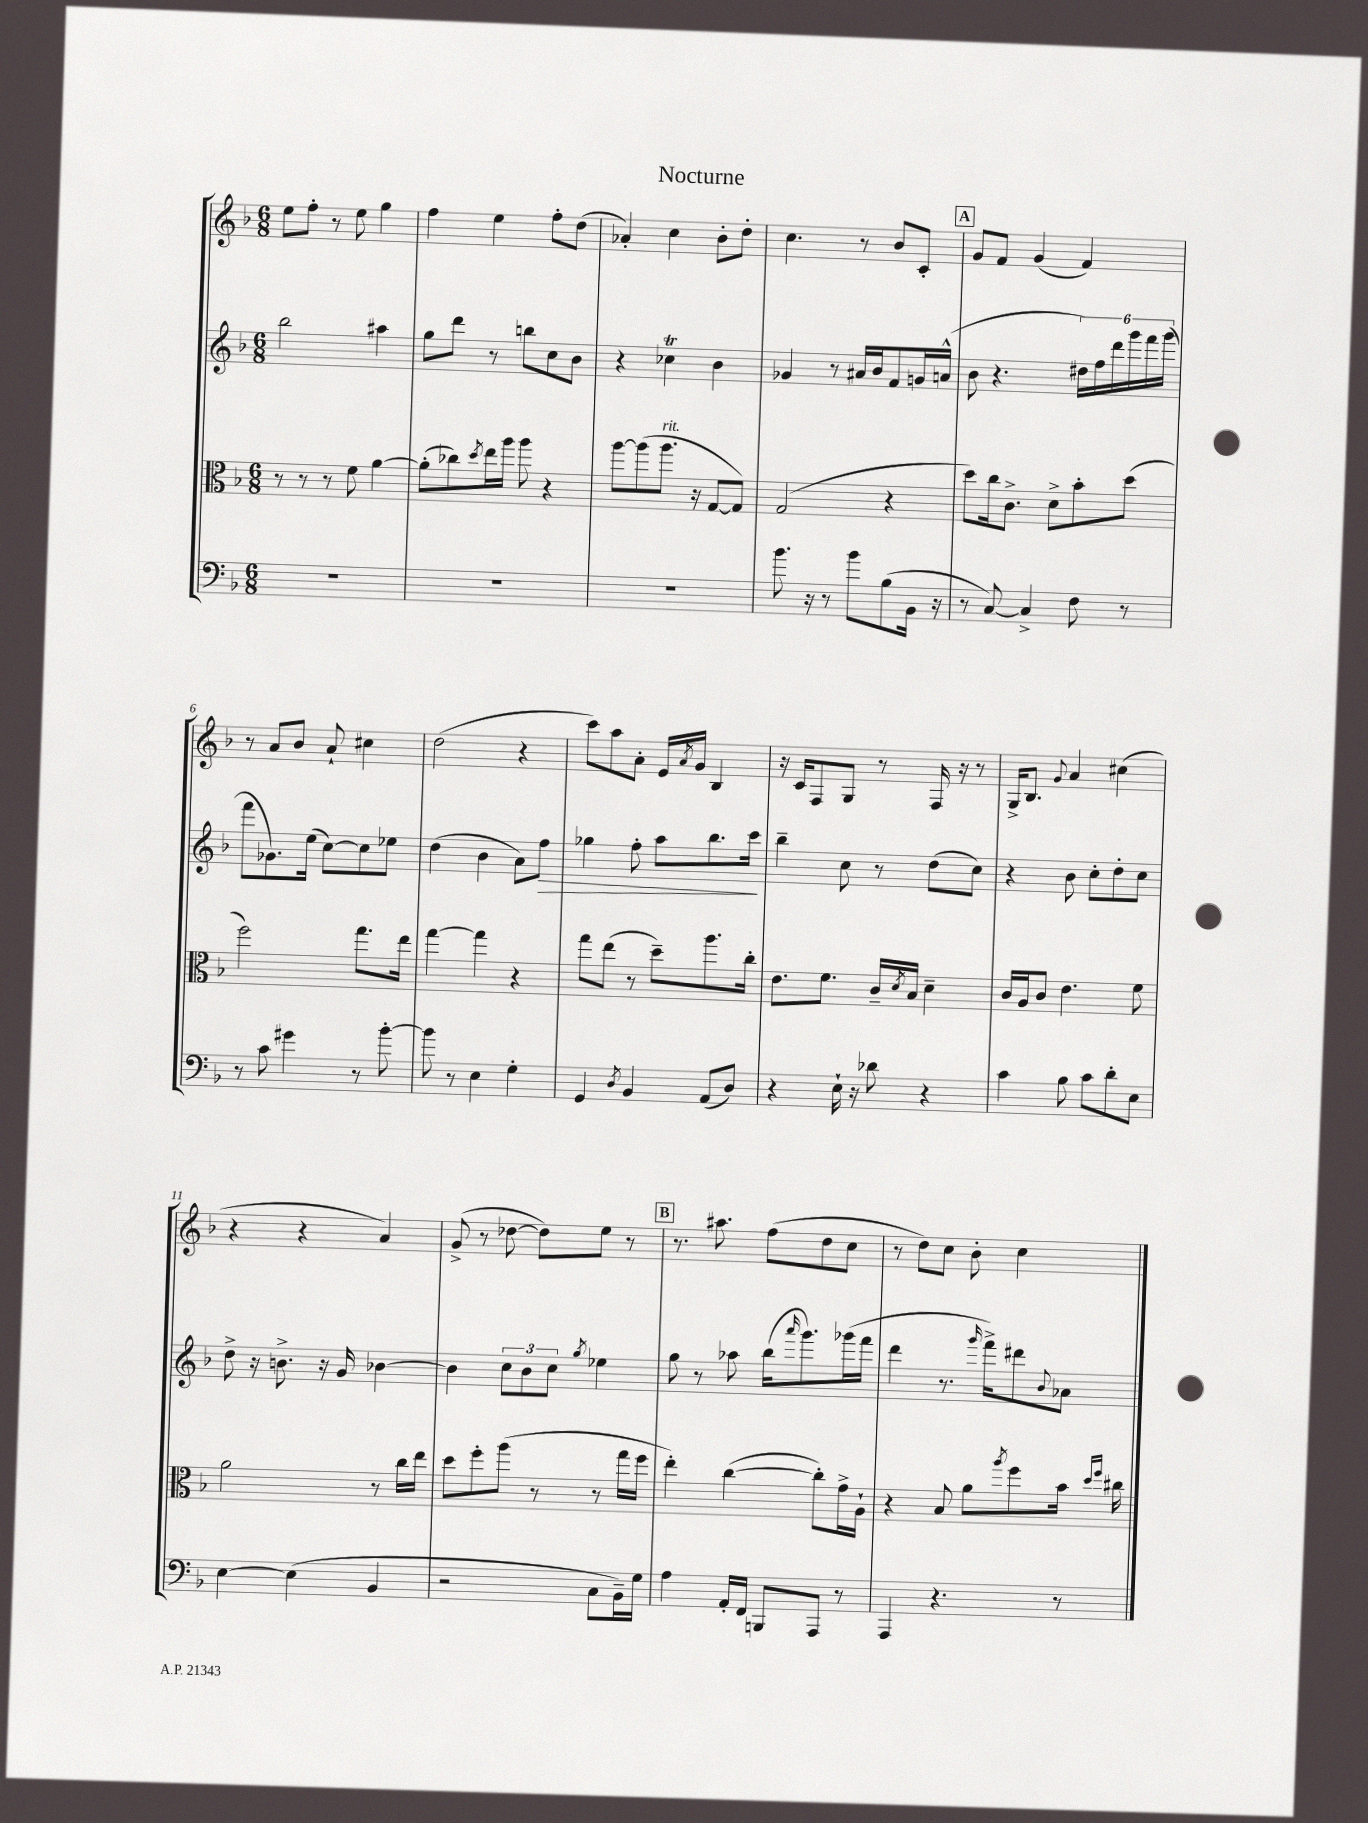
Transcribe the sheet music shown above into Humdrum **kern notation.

**kern	**kern	**kern	**kern
*staff4	*staff3	*staff2	*staff1
*clefF4	*clefC3	*clefG2	*clefG2
*k[b-]	*k[b-]	*k[b-]	*k[b-]
*M6/8	*M6/8	*M6/8	*M6/8
2.r	8r	2bb-\	8ee\L
.	8r	.	8ff'\J
.	8r	.	8r
.	8f\	.	8ee\
.	[4a\	4aa#\	4gg\
=	=	=	=
2.r	(8a'\]L	8gg\L	4ff\
.	8cc-\)	8ddd\J	.
.	8qdd/	.	.
.	16ee\L	8r	4ee\
.	16aa\JJ	.	.
.	8aa\	8bb\L	.
.	4r	8cc\	8ff'\L
.	.	8b-\J	(8dd\J
=	=	=	=
2.r	[8aa\L	4r	4a-'/)
.	(8aa\]	.	.
.	8.aa\J	4cc-\	4cc\
.	16r	.	.
.	[8G/L	4b-\	8b-'\L
.	8G/]J)	.	8dd'\J
=	=	=	=
8.b-\	(2G/	4g-/	4.cc\
16r	.	.	.
8r	.	8r	.
8b-\L	.	16a#/LL	8r
.	.	16b-/J	.
(8B-\	4r	8f/	8b-/L
16BB-\Jk	.	16g/L	8c'/J
16r	.	(16a^^/JJ	.
=	=	=	=
8r	8dd\L)	8b-\	8g/L
[8C/)	16cc\k	4.r	8f/J
.	8.c^\J	.	.
4C^/]	.	.	(4g/
.	8d^\L	.	.
8F\	8b-'\	24dd#\LL)	4f/)
.	.	24ff\	.
.	.	24ddd\	.
8r	(8dd\J	24ggg\	.
.	.	24fff\	.
.	.	(24ggg\JJ	.
=	=	=	=
8r	2ff\)	8fff\L	8r
8c\	.	8.g-\)	8a/L
4g#\	.	.	8b-/J
.	.	(16ee\Jk	.
.	.	[8cc\L)	8a`/
8r	8.gg\L	8cc\]	4cc#\
[8b-'\	.	8ee-\J	.
.	16ee\Jk	.	.
=	=	=	=
8b-\]	[4gg\	(4dd\	(2dd\
8r	.	.	.
4E\	4gg\]	4b-\	.
4G'\	4r	8a\L)	4r
.	.	8ff\J	.
=	=	=	=
4GG/	8gg\L	4gg-\	8ccc\L)
.	(8ee\J	.	8aa\
8qD/	.	.	.
4BB-/	8r	8ff'\	8a'\J
.	8dd~\L)	8aa\L	16e/LL
.	.	.	8qa/
.	.	.	16g/JJ
(8AA/L	8.aa\	8.bb-\	4B-/
8D/J)	.	.	.
.	16cc'\Jk	16ccc\Jk	.
=	=	=	=
4r	8.e\L	4bb-~\	16r
.	.	.	16c/LK
.	.	.	8F/
.	8.f\J	.	.
16E`\	.	8cc\	8G/J
16r	.	.	.
8d-\	16c~/LL	8r	8r
.	8qd/	.	.
.	16B-/JJ	.	.
4r	4d~\	(8dd\L	16F/
.	.	.	16r
.	.	8cc\J)	8r
=	=	=	=
4c\	16c/LL	4r	16G^/LK
.	16A/J	.	8.B-/J
.	8c/J	.	.
.	.	.	8qqg/
8B-\	4.e\	8b-\	4a/
8c\L	.	8cc'\L	.
8d'\	.	8dd'\	(4cc#\
8E\J	8f\	8cc\J	.
=	=	=	=
[4E\	2a\	8dd^\	4r
.	.	16r	.
.	.	8.b^\	.
(4E\]	.	.	4r
.	.	16r	.
.	.	16g/	.
4BB-/	8r	[4b-\	4a/)
.	16cc\LL	.	.
.	16ee\JJ	.	.
=	=	=	=
2r	8dd\L	4b-\]	(8g^/
.	8ff'\	.	8r
.	(8aa\J	12cc\L	[8dd-\
.	.	12b-\	.
.	8r	.	8dd-\]L)
.	.	12cc\J	.
.	.	8qgg/	.
8C\L	8r	4ee-\	8ee\J
16BB-~\L)	16gg\LL	.	8r
16G\JJ	16ff\JJ	.	.
=	=	=	=
4A\	4ee'\)	8gg\	8.r
.	.	8r	.
.	.	.	8.aa#\
16AA'/LL	([4cc\	8aa-\	.
16FF/JJ	.	.	.
8BBB/L	.	(16bb-\LK	(8ff\L
.	.	16qqaaa/	.
.	.	8.ggg\)	.
8AAA/J	8cc'\]L)	.	8dd\
8r	16g^\L	(16ggg-\L	8cc\J
.	16A`\JJ	16fff\JJ	.
=	=	=	=
4AAA/	4r	4ddd\	8r
.	.	.	8dd\L)
4.r	8B-/	8.r	8cc\J
.	8a\L	.	8b-'\
.	.	16qqggg/	.
.	.	16fff^\LK)	.
.	8qaa/	.	.
.	8ff\	8ddd#\	4cc\
.	.	8qqb-/	.
8r	16b-\Jk	8a-\J	.
.	16qqdd/LL	.	.
.	16qqff/JJ	.	.
.	16cc#\	.	.
==	==	==	==
*-	*-	*-	*-
